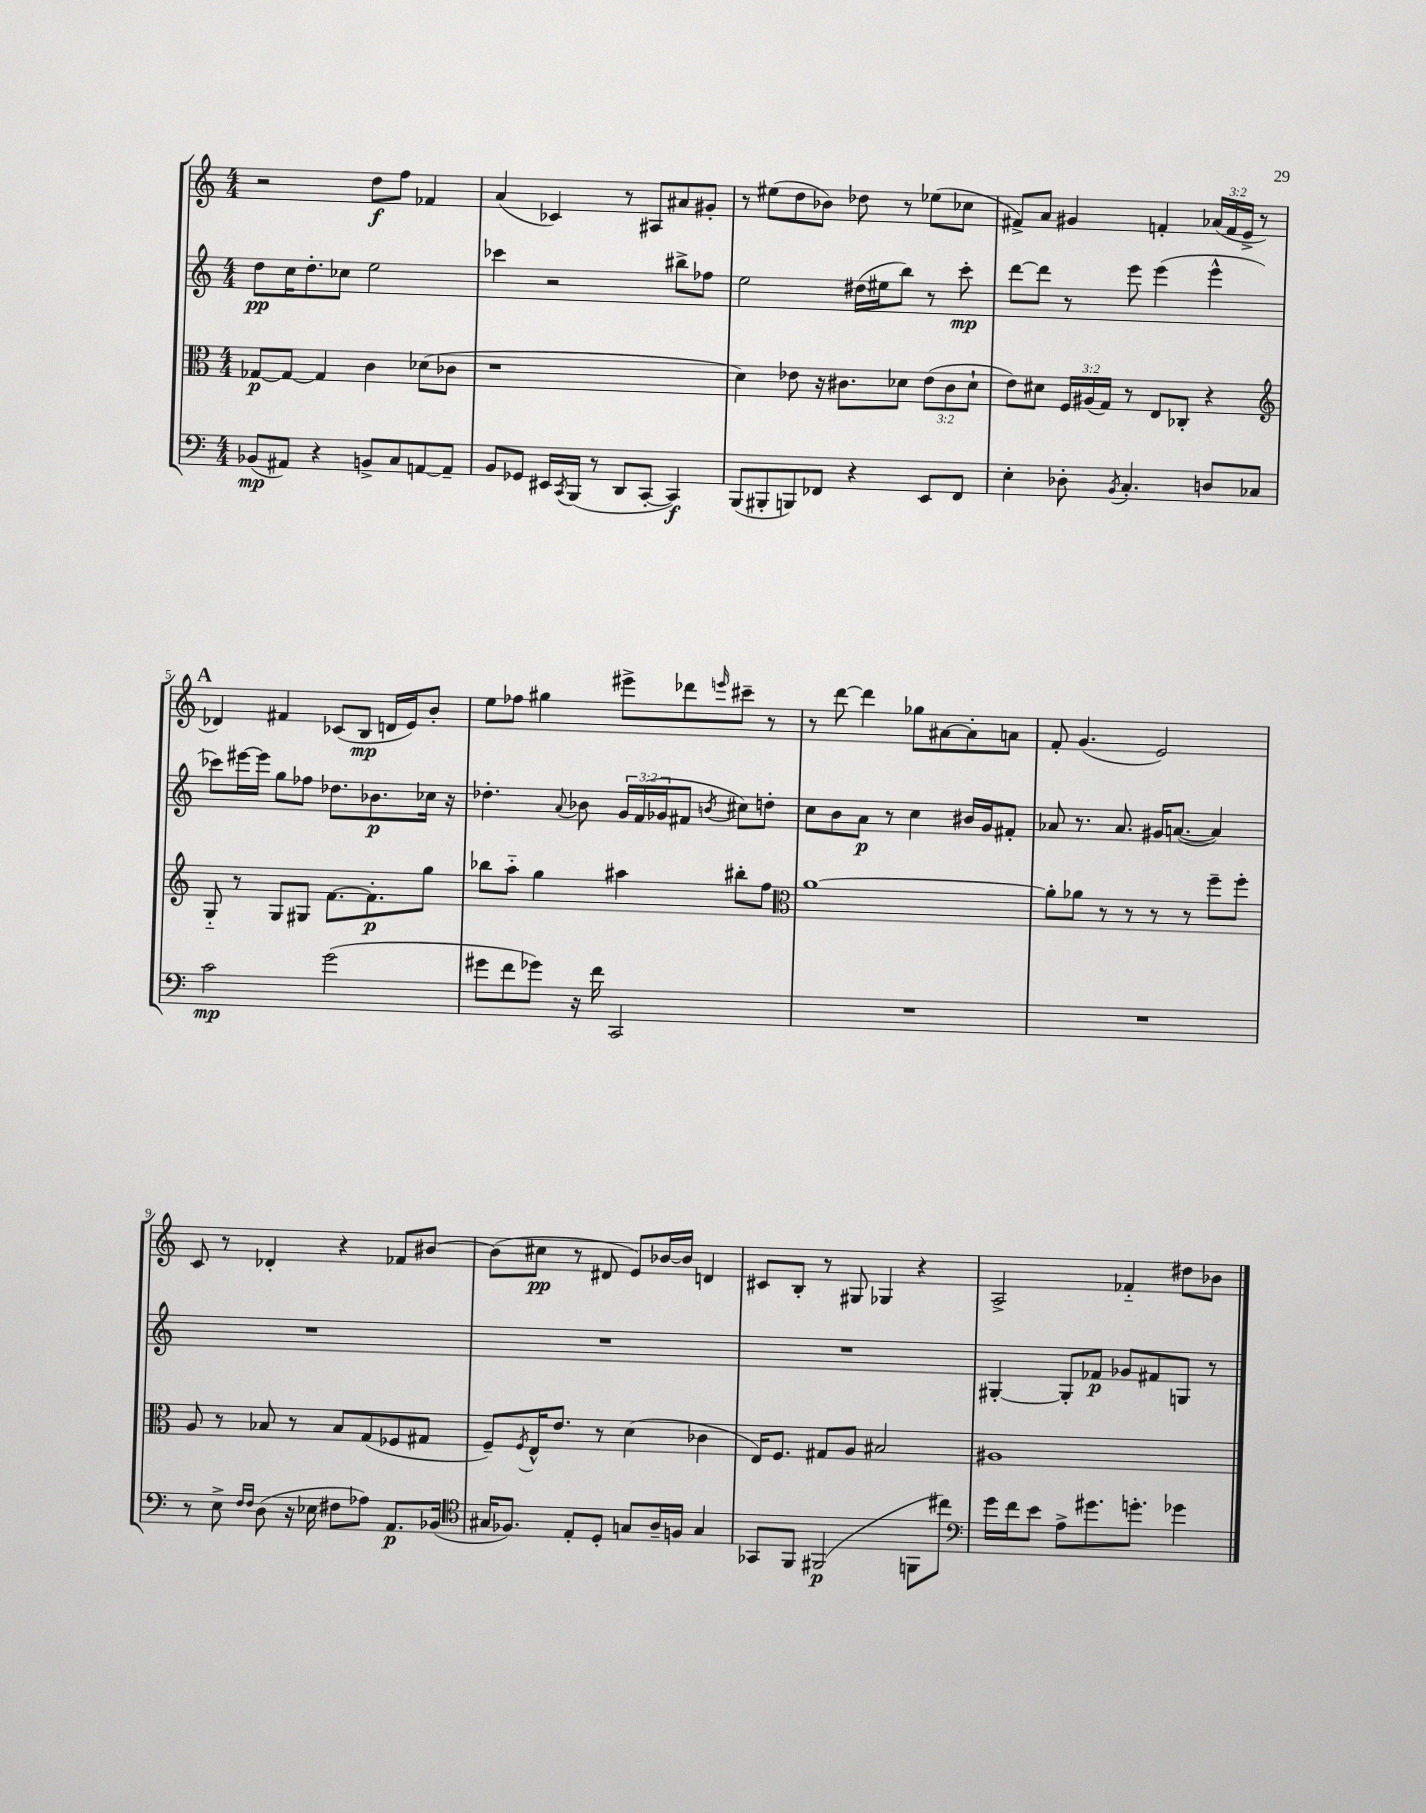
<<
\new StaffGroup <<
\new Staff = "s0" {
    \clef treble \key c \major \numericTimeSignature \time 4/4 \override Staff.TupletNumber.text = #tuplet-number::calc-fraction-text
    r2 d''8\f f''8 fes'4 |
    a'4( ces'4) r8 ais8 ais'8 gis'8-. |
    r8 eis''8( d''8 bes'8) des''8 r8 ees''8( ces''8 |
    fis'8->) a'8 gis'4 f'4-. \tuplet 3/2 { aes'16( f'16 e'16-> } r8 |
    \mark \markup { \bold "A" } des'4) fis'4 ces'8( b8\mp d'16 e'16) b'8-. |
    e''8 fes''8 gis''4 eis'''8-> des'''8 \grace { e'''16 } cis'''8-- r8 |
    r8 d'''8~ d'''4 ges''8 ais'8~ ais'8-. a'8 |
    f'8-. g'4.( e'2) |
    c'8 r8 des'4-. r4 fes'8 bis'8~ |
    bis'8( cis''8\pp r8 dis'8 e'8) bes'16~ bes'16 d'4 |
    cis'8 b8-. r8 gis8 ges4 r4 |
    a2-> fes'4-_ dis''8 bes'8 \bar "|." |
}
\new Staff = "s1" {
    \clef treble \key c \major \numericTimeSignature \time 4/4 \override Staff.TupletNumber.text = #tuplet-number::calc-fraction-text
    d''8\pp c''16 d''8.-. ces''8 e''2 |
    ces'''4 r2 bis''8-> fes''8 |
    e''2 dis''16( eis''16 b''8) r8 c'''8-.\mp |
    d'''8~ d'''8 r8 e'''8 e'''4( e'''4-^ |
    \mark \markup { \bold "A" } ces'''8) eis'''16~ eis'''16 g''8 fes''8 des''8. bes'8.\p ces''16 r16 |
    des''4.-. \appoggiatura { a'8 } bes'8 \tuplet 3/2 { g'16 f'16( ges'16 } fis'8 \acciaccatura { b'8 } cis''8) d''8-. |
    c''8 b'8 a'8\p r8 c''4 bis'16 g'16 fis'8-. |
    aes'8 r8. aes'8. gis'16 a'8.~( a'4) |
    R1 |
    R1 |
    R1 |
    gis4~-. gis8-. fes'8\p ges'8 fis'8 g8 r8 \bar "|." |
}
\new Staff = "s2" {
    \clef alto \key c \major \numericTimeSignature \time 4/4 \override Staff.TupletNumber.text = #tuplet-number::calc-fraction-text
    ges8~\p ges8~ ges4 c'4 des'8( ces'8 |
    r1 |
    d'4) ees'8 r16 cis'8. des'8 \tuplet 3/2 { ees'8( cis'8 des'8-! } |
    e'8) dis'8 \tuplet 3/2 { f16 ais16( g16) } r8 e8 ces8-. r4 |
    \mark \markup { \bold "A" } \clef treble g8-_ r8 g8 gis8 f'8.~ f'8.-.\p g''8 |
    bes''8 a''8-_ g''4 ais''4 bis''8-. f''8 |
    \clef alto a'1~ |
    a'8-. aes'8 r8 r8 r8 r8 f''8-- f''8-. |
    a8 r8 bes8 r8 bes8 g8( fes8 gis8 |
    f8--) \acciaccatura { f8 } e16-^ e'8. r8 d'4( ces'4 |
    e16) f8. gis8 a8 bis2 |
    ais1 \bar "|." |
}
\new Staff = "s3" {
    \clef bass \key c \major \numericTimeSignature \time 4/4
    bes,8\mp( ais,8) r4 b,8-> c8 a,8~ a,8-- |
    b,8 ges,8 eis,16 \acciaccatura { c,8 } b,,16( r8 d,8 c,8~-. c,4\f) |
    b,,8( bis,,8-. b,,8) fes,8 r4 e,8 fes,8 |
    e4-. des8-. \acciaccatura { b,8 } c4.-. d8 ces8 |
    \mark \markup { \bold "A" } c'2\mp g'2( |
    gis'8 f'8 ges'8) r16 f'16 c,2 |
    R1 |
    R1 |
    r8 e8-> \grace { f16 f16 } d8( r16 ees16 fis8 aes8) a,8.\p bes,16( |
    \clef tenor gis16 fes8.) e8-. d8-. g8 a16-- f16 g4 |
    ges,8 f,8 fis,2\p( f,8 cis''8) |
    \clef bass g'16 f'16 e'8 a8-> gis'8. g'8.-. ges'4 \bar "|." |
}
>>
>>
